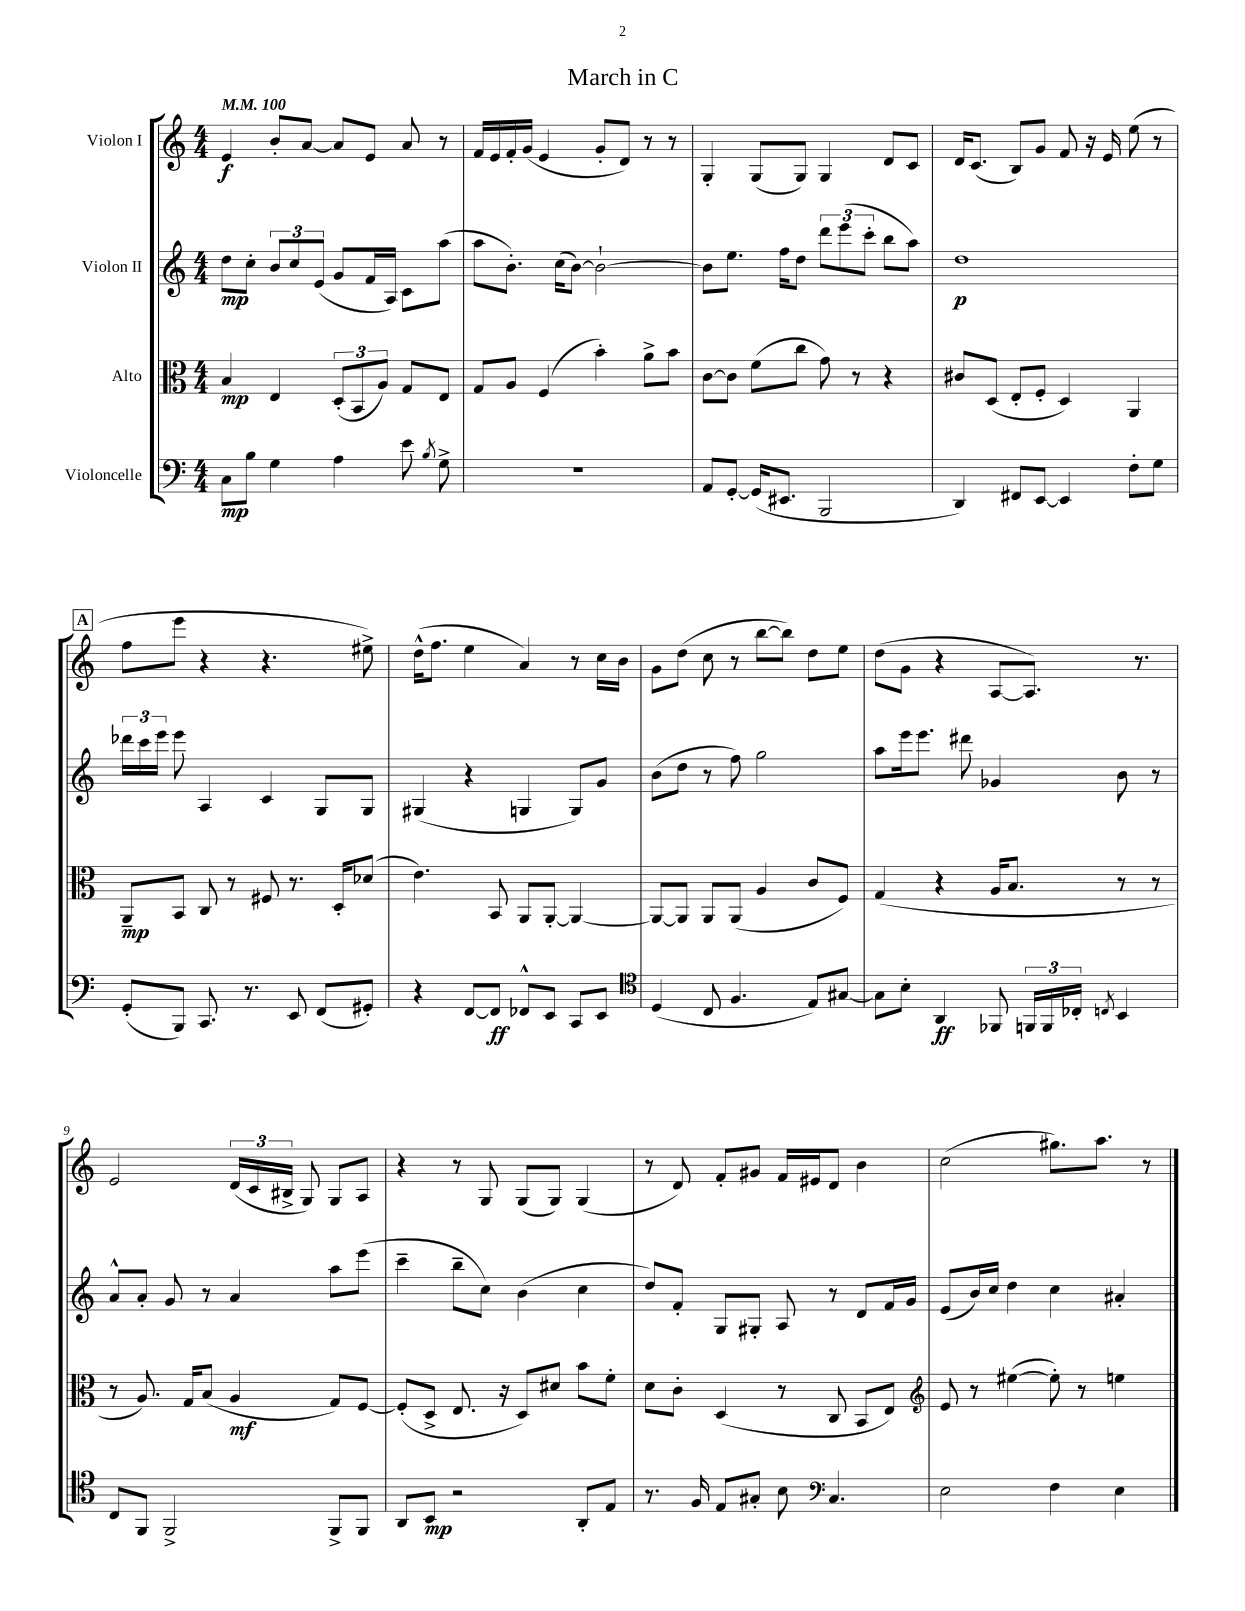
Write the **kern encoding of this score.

**kern	**kern	**kern	**kern
*staff4	*staff3	*staff2	*staff1
*clefF4	*clefC3	*clefG2	*clefG2
*k[]	*k[]	*k[]	*k[]
*M4/4	*M4/4	*M4/4	*M4/4
*MM100	*MM100	*MM100	*MM100
8C	4B	8dd	4e
8B	.	8cc'	.
4G	4E	12b	8b'
.	.	12cc	.
.	.	.	[8a
.	.	(12e	.
4A	(12D'	8g	8a]
.	12BB	.	.
.	.	16f	8e
.	12A)	.	.
.	.	16A)	.
8e	8G	8c	8a
8qB	.	.	.
8G^	8E	(8aa	8r
=	=	=	=
1r	8G	8aa	16f
.	.	.	16e
.	8A	8.b')	16f'
.	.	.	(16g
.	(4F	.	4e
.	.	(16cc	.
.	.	[8b)	.
.	4b')	2b`_	8g'
.	.	.	8d)
.	8a^	.	8r
.	8b	.	8r
=	=	=	=
8AA	[8c	8b]	4G'
[8GG'	8c]	8.ee	.
(16GG]	(8f	.	(8G
8.EE#	.	16ff	.
.	8cc	8dd	8G)
2BBB	8g)	12ddd	4G
.	.	(12eee	.
.	8r	.	.
.	.	12ccc'	.
.	4r	8bb	8d
.	.	8aa)	8c
=	=	=	=
4DD)	8c#	1dd	16d
.	.	.	(8.c
.	(8D	.	.
8FF#	8E'	.	8B)
[8EE	8F'	.	8g
4EE]	4D)	.	8f
.	.	.	16r
.	.	.	16e
8F'	4AA	.	(8ee
8G	.	.	8r
=	=	=	=
(8GG'	8AA~	24ddd-	8ff
.	.	24ccc	.
.	.	24eee	.
8BBB)	8BB	8eee	8eee
8.CC	8C	4A	4r
.	8r	.	.
8.r	.	.	.
.	8F#	4c	4.r
8EE	8.r	.	.
(8FF	.	8G	.
.	16D'	.	.
8GG#')	(8d-	8G	8ee#^)
=	=	=	=
4r	4.e)	(4G#	(16dd^^
.	.	.	8.ff
[8FF	.	4r	4ee
8FF]	8BB	.	.
8FF-^^	8AA	4G	4a)
8EE	[8AA'	.	.
8CC	4AA_	8G)	8r
8EE	.	8g	16cc
.	.	.	16b
=	=	=	=
*clefC4	*	*	*
(4D	8AA_	(8b	8g
.	8AA]	8dd	(8dd
8C	8AA	8r	8cc
4.F	(8AA	8ff)	8r
.	4A	2gg	[8bb
.	.	.	8bb])
8E)	8c	.	8dd
[8G#	8F)	.	8ee
=	=	=	=
8G#]	(4G	8aa	(8dd
8B'	.	16eee	8g
.	.	8.eee	.
4AA	4r	.	4r
.	.	8ddd#	.
8FF-	16A	4g-	[8A
.	8.B	.	.
24FF	.	.	8.A])
24FF	.	.	.
24C-'	.	.	.
8qC	.	.	.
4BB	8r	8b	.
.	.	.	8.r
.	8r	8r	.
=	=	=	=
8C	8r	8a^^	2e
8FF	8.A)	8a'	.
2FF^	.	8g	.
.	16G	.	.
.	(8B	8r	.
.	4A	4a	(24d
.	.	.	24c
.	.	.	24B#^
.	.	.	8G)
8FF^	8G)	8aa	8G
8FF	[8F	(8eee	8A
=	=	=	=
8AA	(8F']	4ccc~	4r
8BB	8D^	.	.
2r	8.E	8bb~	8r
.	.	8cc)	8G
.	16r	.	.
.	8D)	(4b	(8G
.	8d#	.	8G)
8AA'	8b	4cc	(4G
8E	8f'	.	.
=	=	=	=
8.r	8d	8dd)	8r
.	8c'	8f'	8d)
16F	.	.	.
8E	(4D	8G	8f'
8G#'	.	8G#'	8g#
8B	8r	8A	16f
.	.	.	16e#
*clefF4	*	*	*
4.C	8C	8r	8d
.	8BB	8d	4b
.	8E)	16f	.
.	.	16g	.
=	=	=	=
*	*clefG2	*	*
2E	8e	(8e	(2cc
.	8r	16b)	.
.	.	16cc	.
.	([4ee#	4dd	.
4F	8ee#'])	4cc	8.gg#)
.	8r	.	.
.	.	.	8.aa
4E	4ee	4a#'	.
.	.	.	8r
==	==	==	==
*-	*-	*-	*-
